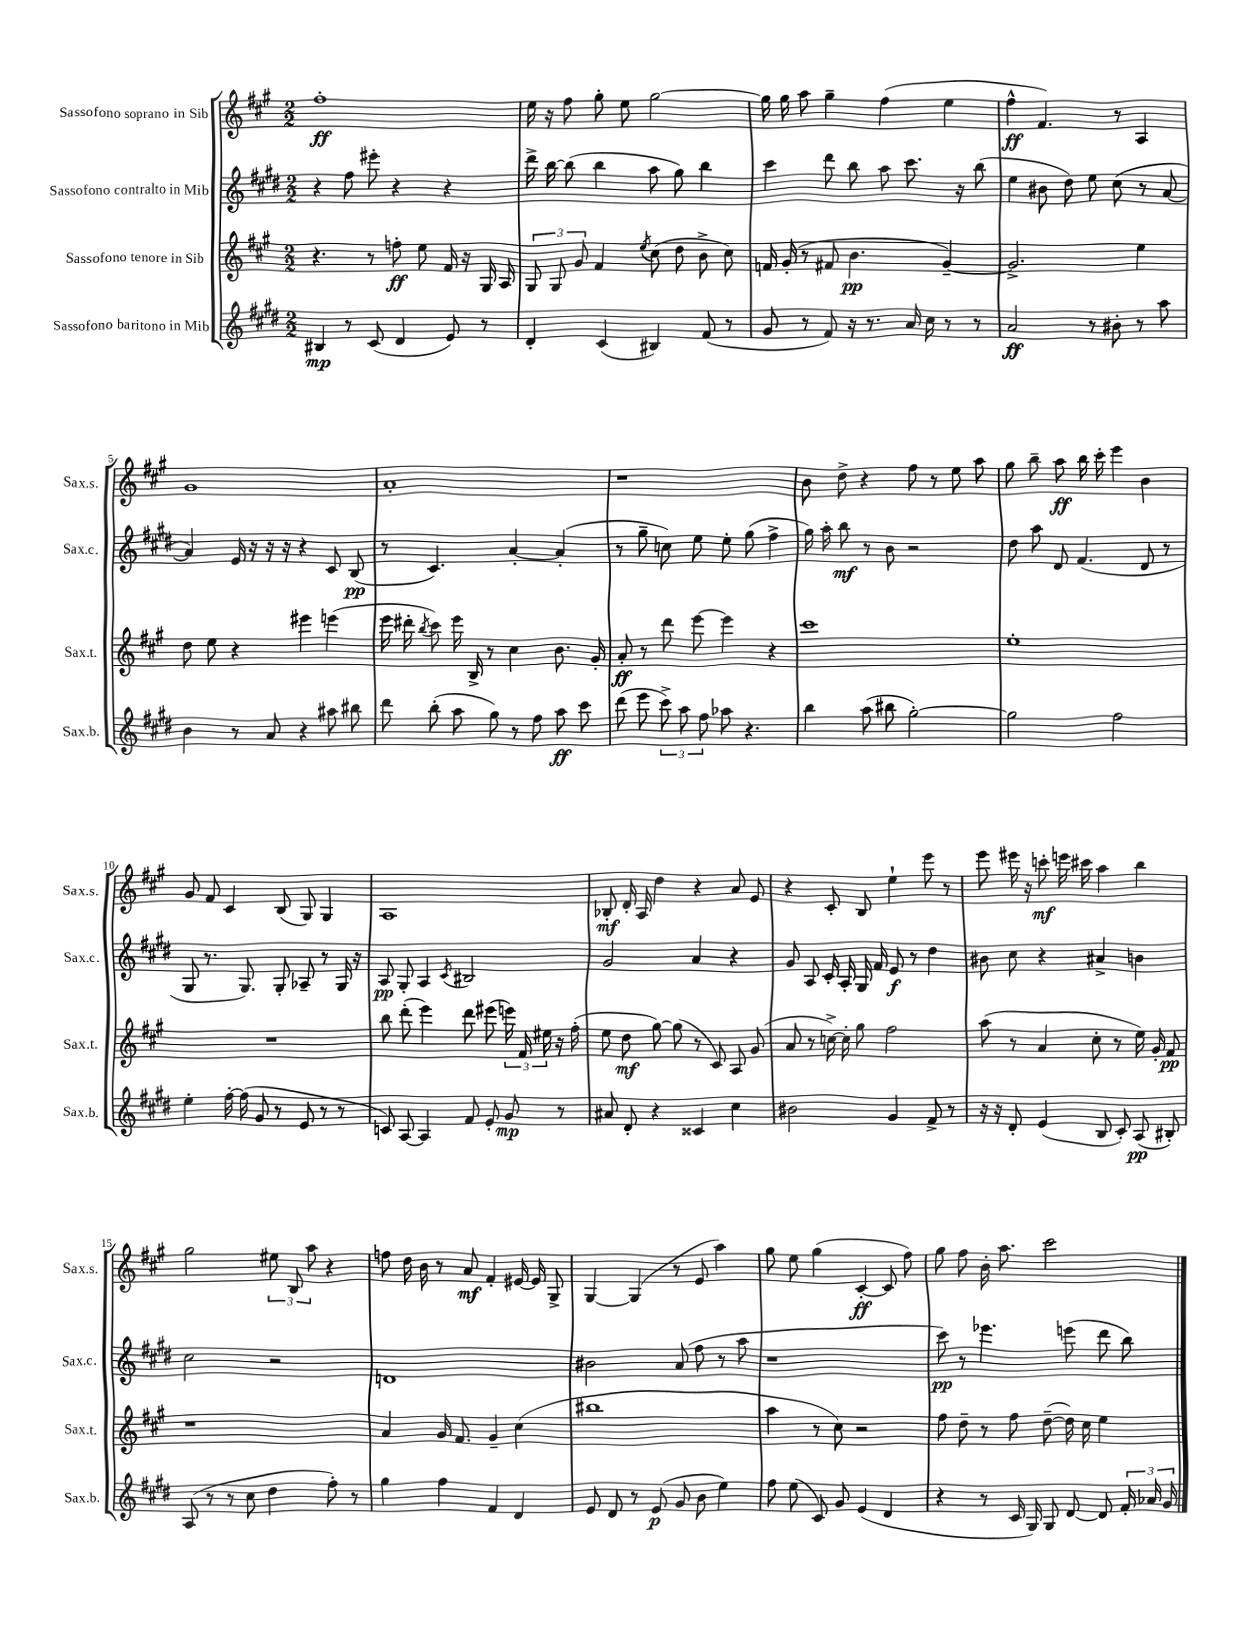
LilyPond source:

<<
\new StaffGroup <<
\new Staff = "s0" \with { instrumentName = "Sassofono soprano in Sib" shortInstrumentName = "Sax.s." } {
    \clef treble \key a \major \numericTimeSignature \time 2/2
    \autoBeamOff fis''1-.\ff |
    e''16 r16 fis''8 gis''8-. e''8 gis''2~ |
    gis''16 gis''16 a''8 gis''4-- fis''4( e''4 |
    fis''4-^\ff fis'4.) r8 a4 |
    gis'1 |
    a'1-. |
    r1 |
    b'8 d''8-> r4 fis''8 r8 e''8 a''8 |
    gis''8 b''8-- a''8\ff b''16 cis'''16-. e'''4 b'4 |
    gis'8 fis'8 cis'4 b8( gis8) gis4 |
    a1 |
    bes8-.\mf d'16-. a16 d''4 r4 a'8 e'8 |
    r4 cis'8-. b8 e''4-! e'''8 r8 |
    e'''8 eis'''16 r16 c'''8-.\mf e'''16 cis'''16 a''4 b''4 |
    gis''2 \tuplet 3/2 { eis''8 b8 a''8 } r4 |
    f''8 d''16 b'16 r8 a'8\mf fis'4-. eis'16~ eis'16 gis8-> |
    gis4~ gis4( r8 e'8 a''4) |
    gis''8 e''8 gis''4( cis'4~-.\ff cis'8 fis''8) |
    gis''8 fis''8 b'16-. a''8. cis'''2 \bar "|." |
}
\new Staff = "s1" \with { instrumentName = "Sassofono contralto in Mib" shortInstrumentName = "Sax.c." } {
    \clef treble \key e \major \numericTimeSignature \time 2/2
    \autoBeamOff r4 fis''8 eis'''8-. r4 r4 |
    dis'''16-> b''16~ b''8( b''4 a''8 gis''8) b''4 |
    cis'''4 dis'''8 b''8 a''8 cis'''8. r16 b''8( |
    e''4 bis'8 dis''8) e''8 cis''8( r8 a'8~ |
    a'4) e'16 r16 r16 r16 r4 cis'8 b8\pp( |
    r8 cis'4.) a'4~-. a'4-.( |
    r8 gis''8-- c''8) e''8 e''8-. gis''8( fis''4-> |
    gis''16) a''16-. b''8\mf r8 b'8 r2 |
    dis''8 a''8 dis'8 fis'4.( dis'8 r8 |
    gis8 r8. gis8.) gis8-. aes8-- r8 gis16 r16 |
    a8\pp gis8-. a4 \acciaccatura { cis'8 } bis2 |
    gis'2 a'4 r4 |
    gis'8 a8 cis'16-. a16-. gis16 fis'16 e'8\f r8 dis''4 |
    bis'8 cis''8 r4 ais'4-> b'4 |
    cis''2 r2 |
    d'1 |
    bis'2 a'8( fis''8 r8 a''8 |
    r1 |
    cis'''8\pp) r8 ees'''4. e'''8( dis'''8 b''8) \bar "|." |
}
\new Staff = "s2" \with { instrumentName = "Sassofono tenore in Sib" shortInstrumentName = "Sax.t." } {
    \clef treble \key a \major \numericTimeSignature \time 2/2
    \autoBeamOff r4. r8 f''8-.\ff e''8 fis'16 r16 gis16 a16 |
    \tuplet 3/2 { gis8 gis8 gis'8 } fis'4 \acciaccatura { e''8 } cis''8( d''8 b'8-> cis''8) |
    f'16 gis'16-.( r8 fis'8 b'4.\pp gis'4~--) |
    gis'2.-> e''4 |
    d''8 e''8 r4 eis'''4 e'''4( |
    e'''16 dis'''16-. \acciaccatura { b''8 } cis'''8) e'''16 b16-> r8 cis''4 b'8. gis'16-. |
    a'8-.\ff r8 d'''8 e'''8~ e'''4 r4 |
    cis'''1 |
    e''1-. |
    R1 |
    b''8 d'''8-.( e'''4) d'''8 eis'''8( \tuplet 3/2 { e'''16) fis'16 eis''16 } r16 fis''16-.( |
    e''8 d''8\mf gis''8~) gis''8( r8 cis'8) a8 gis'8( |
    a'8 r8 c''16~->) c''16-. gis''8 fis''2 |
    a''8( r8 a'4 cis''8-. r8 e''16) gis'16-. fis'8\pp |
    r1 |
    a'4 gis'16 fis'8. gis'4-- cis''4( |
    bis''1 |
    a''4 r8 cis''8) r2 |
    fis''8 d''8-- r8 fis''8 d''8~--( d''16) cis''16 e''4 \bar "|." |
}
\new Staff = "s3" \with { instrumentName = "Sassofono baritono in Mib" shortInstrumentName = "Sax.b." } {
    \clef treble \key e \major \numericTimeSignature \time 2/2
    \autoBeamOff bis4\mp r8 cis'8( dis'4 e'8) r8 |
    dis'4-. cis'4( bis4) fis'8( r8 |
    gis'8 r8 fis'8) r16 r8. a'16 cis''16 r8 r8 |
    a'2\ff r8 bis'8-. r8 a''8 |
    b'4 r8 a'8 r4 ais''8 bis''8 |
    dis'''8 b''8-.( a''8 gis''8) r8 fis''8 a''8\ff cis'''8 |
    dis'''8( e'''8 \tuplet 3/2 { cis'''8->) a''8 fis''8 } aes''8 r4. |
    b''4 a''8( bis''8 gis''2~-.) |
    gis''2 fis''2 |
    e''4-. fis''16~-. fis''16( gis'8 r8 e'8 r8 r8 |
    c'8) a8~ a4 fis'8 e'8-. gis'8\mp r8 |
    ais'8 dis'8-. r4 cisis'4 cis''4 |
    bis'2 gis'4 fis'8-> r8 |
    r16 r16 dis'8-. e'4( b8 cis'8-.) a8\pp( bis8-.) |
    a8( r8 r8 cis''8 dis''4 fis''8-.) r8 |
    gis''4 fis''4 fis'4 dis'4 |
    e'8 dis'8 r8 e'8\p( gis'8 b'8 e''4) |
    fis''8 e''8( cis'8) gis'8 e'4( dis'4 |
    r4 r8 cis'16 gis16) gis8 dis'8~ dis'8 \tuplet 3/2 { fis'16-. aes'16 gis'16 } \bar "|." |
}
>>
>>
